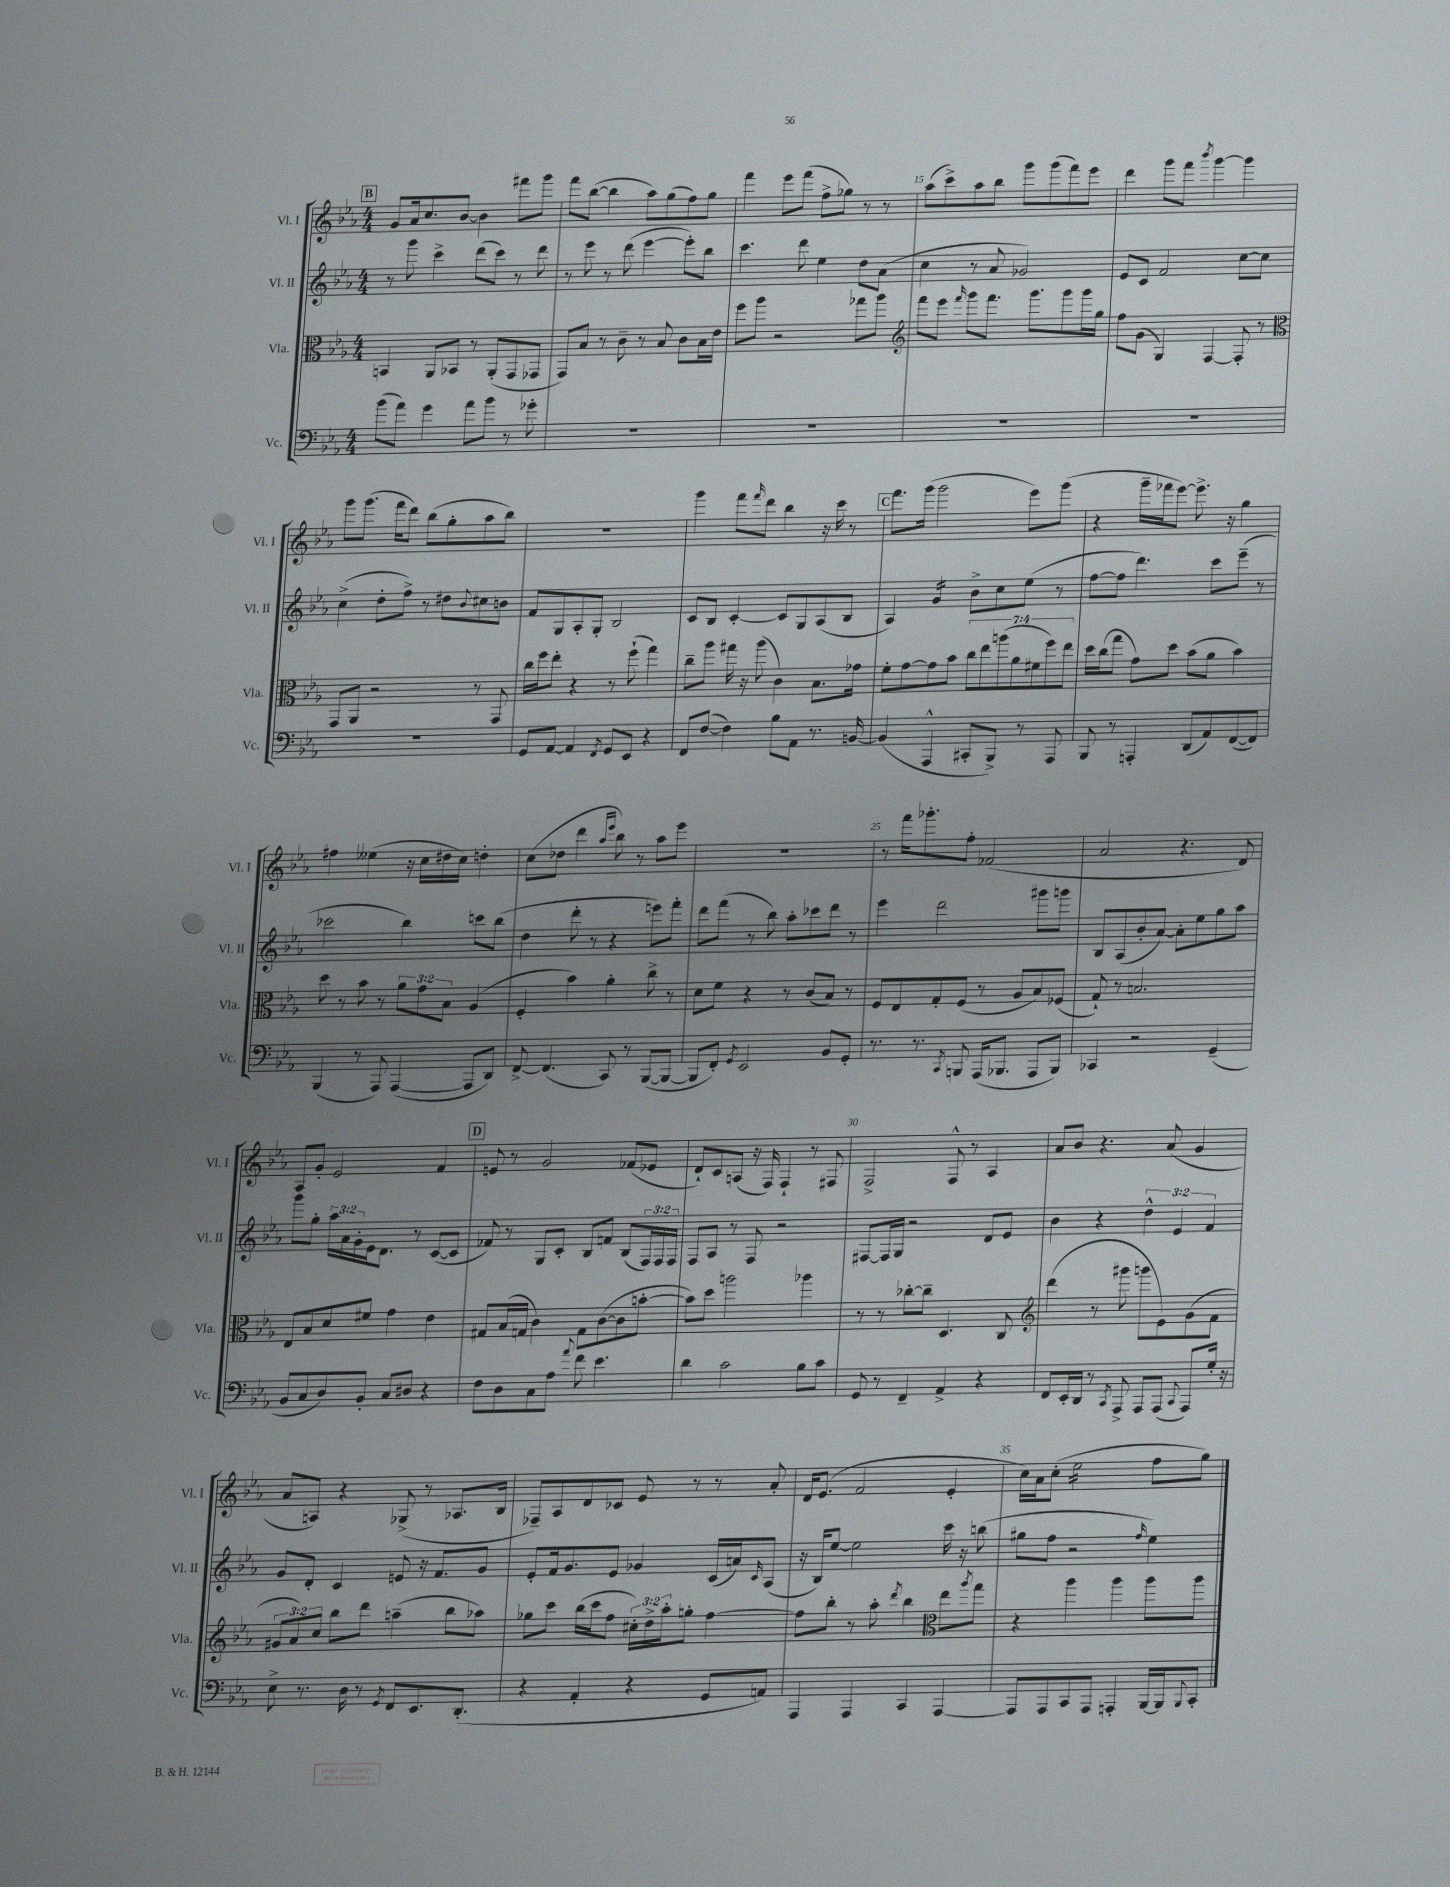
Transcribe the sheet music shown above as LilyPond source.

<<
\new StaffGroup <<
\new Staff = "s0" \with { instrumentName = "Vl. I" shortInstrumentName = "Vl. I" } {
    \clef treble \key ees \major \numericTimeSignature \time 4/4
    \mark \markup { \box "B" } g'8 aes'16 c''8. bes'8~ bes'4 fis'''8 g'''8 |
    f'''8 bes''8~( bes''4 aes''8) g''8( f''8) g''8 |
    f'''4 ees'''8 f'''8( f''8-> ges''8) r8 r8 |
    aes''8( c'''8->) aes''8 bes''8 g'''8 g'''8( f'''8) ees'''8 |
    d'''4 g'''8 f'''8 \acciaccatura { bes'''8 } g'''4~ g'''4 |
    g'''8 g'''8.( f'''16 d'''8) bes''8( g''8-. aes''8 bes''8) |
    R1 |
    g'''4 f'''8 \grace { f'''16 } d'''8 bes''4 r16 c'''16 r8 |
    \mark \markup { \box "C" } f'''8. g'''16( g'''2 ees'''8) g'''8( |
    r4 g'''16-- fes'''16 ees'''8~) ees'''8.-> r16 g''4 |
    fis''4 eeses''4( r16 c''16 dis''16 c''16) d''4-. |
    c''8( des''8 d'''4 \grace { aes''16 ees'''16 } bes''8) r8 aes''8 ees'''8 |
    R1 |
    r8 f'''16 ges'''8.-. f''8-. fes'2( |
    aes'2 r4. d'8) |
    aes8 g'8-. ees'2 f'4 |
    \mark \markup { \box "D" } e'8 r8 g'2 fes'8( ees'8 |
    d'8-!) c'8 a8( r16 f16) f4-! r8 fis8 |
    f2-> f8-^ r8 aes4 |
    aes'8 bes'8 r4. aes'8( g'4 |
    aes'8 a8) r4 ges8->( r8 aes8. bes16 |
    fes8--) aes8 d'8 ces'8 ees'8 r8 r8 aes'8-. |
    d'16 ees'8.( f'2 ees'4-. |
    c''16) aes'16 c''8-.( ees''2:16 f''8 g''8) \bar "|." |
}
\new Staff = "s1" \with { instrumentName = "Vl. II" shortInstrumentName = "Vl. II" } {
    \clef treble \key ees \major \numericTimeSignature \time 4/4 \override Staff.TupletNumber.text = #tuplet-number::calc-fraction-text
    \mark \markup { \box "B" } r8 g'''8 c'''4-> d'''8( c'''8) r8 d'''8 |
    r8 ees'''8 r8 d'''8( ees'''4~ ees'''8-.) bes''8 |
    c'''4. d'''8 ees''4 d''8 aes'8( |
    c''4 r8 aes'8 ges'2) |
    ees'8 c'8 f'2 c''8~ c''8 |
    c''4->( d''8-. f''8->) r8 dis''8 \appoggiatura { bes'8 } cis''8 b'8 |
    f'8 g8 aes8-. g8-. bes2 |
    c'8 bes8 c'4~-. c'8 g8 aes8( bes8 |
    \mark \markup { \box "C" } aes4) g'4:16 bes'8-> c''8 ees''8( r8 |
    f''8~ f''8 d'''4.) c'''8 ees'''8--( r8 |
    ces'''2 bes''4) c'''8 bes''8( |
    d''4 d'''8-. r8 r4 e'''8) f'''8-. |
    d'''8 f'''8( r8 bes''8) aes''8-. ces'''8 d'''8 r8 |
    ees'''4 d'''2 gis'''8 g'''8 |
    bes8 aes8( bes'8-. aes'8~) aes'8-. ees''8 g''8 aes''8 |
    g'''8 g''8-. \tuplet 3/2 { aes''16 aes'16 g'16-. } ees'16 d'8. r8 c'8~( c'8 |
    \mark \markup { \box "D" } fes'8) r8 g8 c'8-. bes8 f'8 bes8( \tuplet 3/2 { f16) f16 f16 } |
    f8 aes8 r8 f8 r2 |
    fis8~ fis16 g16 r2 d'8 ees'8 |
    bes'4 r4 \tuplet 3/2 { d''4-^ ees'4 f'4 } |
    g'8 d'8-. c'4 e'8 r16 f'8. g'8 |
    ees'8-. f'16 g'8. ees'8 ges'4 c'16( a'16) \grace { c'16 } aes8( |
    r16 bes16) ees''8~ ees''2 c'''16 r16 b''8( |
    gis''8 f''8 r2 \grace { f''16 } ees''4) \bar "|." |
}
\new Staff = "s2" \with { instrumentName = "Vla." shortInstrumentName = "Vla." } {
    \clef alto \key ees \major \numericTimeSignature \time 4/4 \override Staff.TupletNumber.text = #tuplet-number::calc-fraction-text
    \mark \markup { \box "B" } b,4 aes,8 bes,8 r8 aes,8-.( g,8 ges,8 |
    g,8) bes8 r8 c'8-- r8 bes8 c'8 bes16 ees'16 |
    f''8 aes''8 r2 ges''8 aes''8 |
    \clef treble f'''8 ees'''8 \grace { f'''16 } g'''8 f'''8. g'''8. g'''8 g'''16 g''16 |
    f''8 g'8( g4) f4~ f8-. r8 |
    \clef alto g,8 aes,8 r2 r8 g,8 |
    c''16 f''16 ees''8-. r4 r8 f''8-!( g''4) |
    c''8-- aes''8 gis''16 r16 aes''8( c'4) bes8. ges'16 |
    \mark \markup { \box "C" } f'8-. g'8~ g'8 bes'8 \tuplet 7/4 { c''8 ees''8 a''8( aes'8 fis'8 f''8) ees''8 } |
    d''16 c''16( g''8 g'8) d''8 bes'8( aes'8 bes'4) |
    d''8 r8 bes'8 r8 \tuplet 3/2 { aes'8 g'8 bes8 } aes4( |
    f4-. bes'4) aes'4-. c''8-> r8 |
    d'8 f'8 r4 r8 c'8( bes8) r8 |
    f8 ees8 g8-. f8( r8 aes8 bes8) fes8( |
    g8-!) r8 b2. |
    ees8 bes8 d'8 fis'8 g'4 ees'4 |
    \mark \markup { \box "D" } gis8 bes16( g16 c'4) g8 c'8~( c'8 b'8~-. |
    b'8) d''8 a''2 aes''4 |
    r8 r8 ces''8~-. ces''8-- d4. c8 |
    \clef treble d'''4( r8 gis'''8 g'''8 ees'8) g'8( f'8 |
    \tuplet 3/2 { gis'8 aes'8) c''8 } bes''8 d'''8 a''4--( bes''8 aes''8) |
    ges''8 c'''8 bes''16( c'''16 f''8 \tuplet 3/2 { cis''16-.) d''16-> aes''16-. } g''8-. f''4~ |
    f''8 bes''8-. r8 aes''8-. \acciaccatura { d'''8 } bes''4 \clef alto ees''8 \acciaccatura { aes''8 } g''8 |
    r4 aes''4 aes''4 aes''8 aes''8 \bar "|." |
}
\new Staff = "s3" \with { instrumentName = "Vc." shortInstrumentName = "Vc." } {
    \clef bass \key ees \major \numericTimeSignature \time 4/4
    \mark \markup { \box "B" } bes'8( aes'8) g'4 aes'8 bes'8 r8 ges'8-. |
    R1 |
    R1 |
    R1 |
    R1 |
    R1 |
    g,8 aes,8~ aes,4 \acciaccatura { f,8 } g,8 ees,8 r4 |
    f,8 f8~( f4) bes8 aes,8 r8. b,16~ |
    \mark \markup { \box "C" } b,4( aes,,4-^ cis,8-. bes,,8->) r8 aes,,8 |
    bes,,8 r8 a,,4-. d,8( aes,8) f,8~( f,8) |
    bes,,4( r8 aes,,8) aes,,4~( aes,,8 d,8) |
    f,8~-> f,4.( c,8) r8 bes,,8~( bes,,8~ |
    bes,,8 f,8-.) \acciaccatura { g,8 } ees,2 bes,8 g,8-. |
    r8. r8. \acciaccatura { c,8 } b,,8 aes,,16( bes,,8. aes,,8 bes,,8) |
    ces,4 r2 g,4--( |
    bes,8 c8 d8) bes,8-. c8 dis8 r4 |
    \mark \markup { \box "D" } f8 d8 c8 aes8 \appoggiatura { aes'8 } f'8 ees'4. |
    d'4 c'2 bes8 c'8 |
    g,8 r8 f,4-- aes,4-> r4 |
    f,8 ees,16-. d,16 r8 \acciaccatura { c,8 } aes,,8-> aes,,8 aes,,8( \appoggiatura { c,8 } aes,,8) g16-. r16 |
    ees8-> r8. d16 r8 \acciaccatura { g,8 } f,8 ees,8. d,8.-.( |
    r4 aes,4-. r4 g,8 a,8) |
    aes,,4 aes,,4 c,4 aes,,4~ |
    aes,,8 aes,,8 c,8 aes,,8 a,,4-. bes,,16~ bes,,16 \appoggiatura { bes,,8 } c,8-. \bar "|." |
}
>>
>>
\layout { \context { \Score currentBarNumber = #12 \override BarNumber.break-visibility = ##(#f #t #t) barNumberVisibility = #(every-nth-bar-number-visible 5) } }
